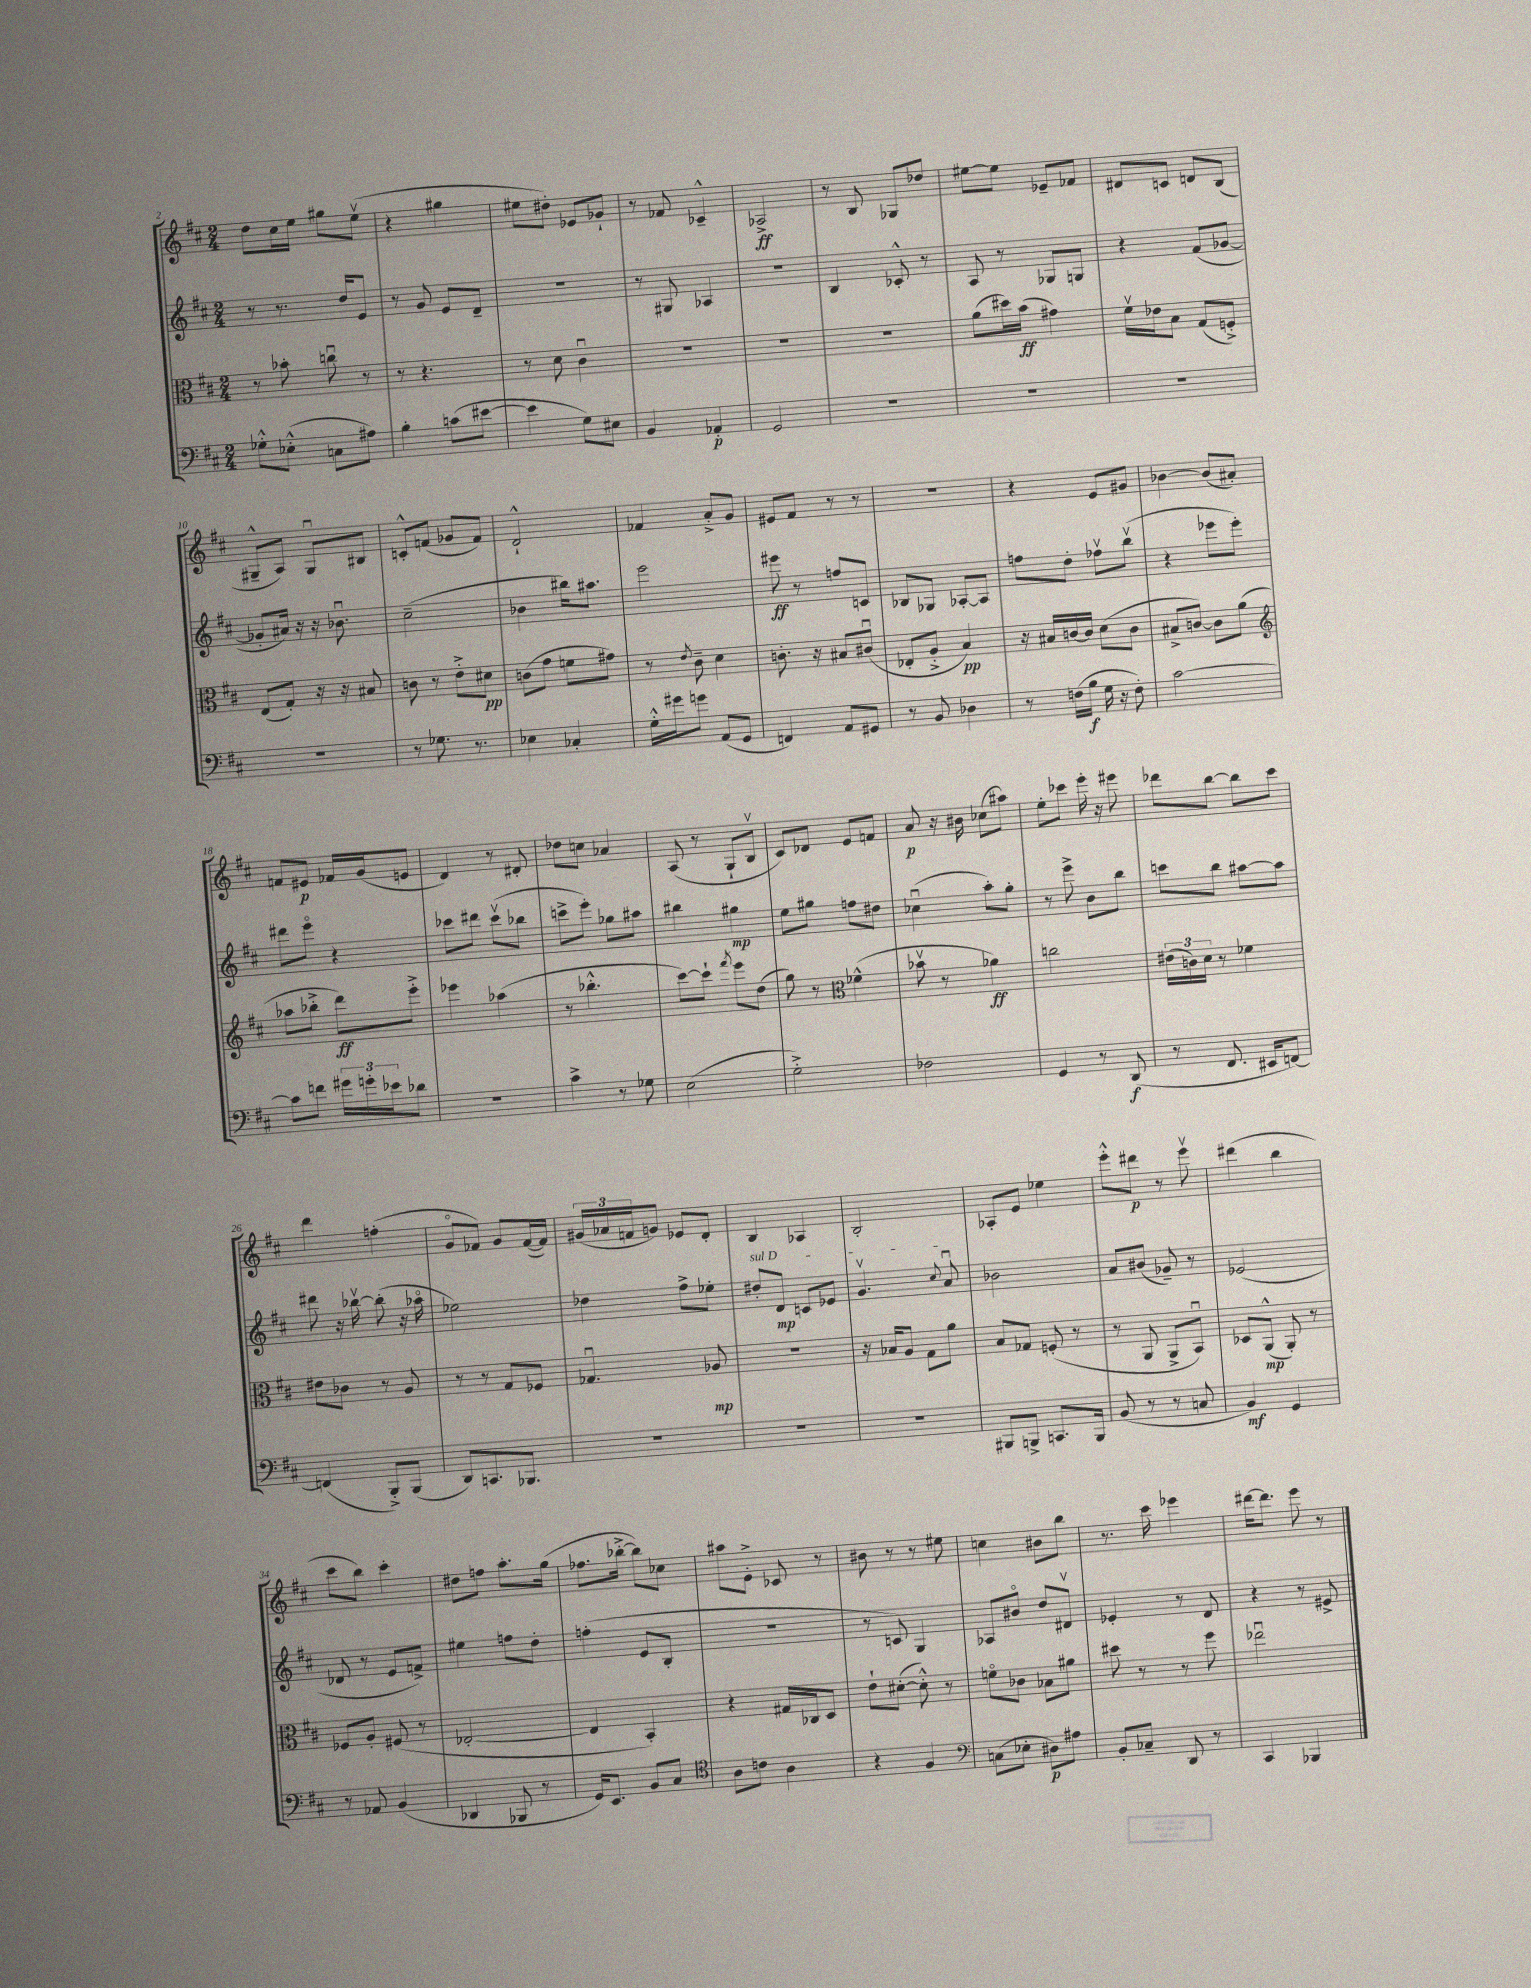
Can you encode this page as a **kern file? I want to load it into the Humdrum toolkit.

**kern	**dynam	**kern	**dynam	**kern	**dynam	**kern	**dynam
*part4	*part4	*part3	*part3	*part2	*part2	*part1	*part1
*staff4	*staff4	*staff3	*staff3	*staff2	*staff2	*staff1	*staff1
*clefF4	*	*clefC3	*	*clefG2	*	*clefG2	*
*k[f#c#]	*	*k[f#c#]	*	*k[f#c#]	*	*k[f#c#]	*
*M2/4	*	*M2/4	*	*M2/4	*	*M2/4	*
=2	=2	=2	=2	=2	=2	=2	=2
8G-X'^^\L	.	8r	.	8r	.	8dd\L	.
(8E-X'^^\J	.	8b-X'\	.	8.r	.	16cc#\L	.
.	.	.	.	.	.	16ee\JJ	.
8Cn\L	.	8ccnu\	.	.	.	8gg#X\L	.
.	.	.	.	16dd/KL	.	.	.
8A#X\J)	.	8r	.	8e/J	.	(8eev\J	.
=3	=3	=3	=3	=3	=3	=3	=3
4B'\	.	8r	.	8r	.	4r	.
.	.	4.r	.	8g/	.	.	.
(8cn\L	.	.	.	8e/L	.	4gg#X\	.
[8e#X\J	.	.	.	8d~/J	.	.	.
=4	=4	=4	=4	=4	=4	=4	=4
4e#\]	.	8r	.	2r	.	8ee#X\L	.
.	.	8d\	.	.	.	8dd#X'\J)	.
8G\L)	.	4c#u\	.	.	.	8e-X/L	.
8E#X\J	.	.	.	.	.	8g-X`/J	.
=5	=5	=5	=5	=5	=5	=5	=5
4BB/	.	2r	.	8r	.	8r	.
.	.	.	.	8G#X/	.	8f-X/	.
4AA-X'/	p	.	.	4A-X/	.	4c-X~^^/	.
=6	=6	=6	=6	=6	=6	=6	=6
2GG/	.	2r	.	2r	.	2A-X^/	ff
=7	=7	=7	=7	=7	=7	=7	=7
2r	.	2r	.	4B/	.	8r	.
.	.	.	.	.	.	8B/	.
.	.	.	.	8c-X'^^/	.	8G-X/L	.
.	.	.	.	8r	.	8dd-X/J	.
=8	=8	=8	=8	=8	=8	=8	=8
2r	.	(8a\L	.	8A/	.	[8ee#X\L	.
.	.	16dd#X\L)	.	8r	.	8ee#\J]	.
.	.	(16b\JJ	ff	.	.	.	.
.	.	4g#X\)	.	8G-X/L	.	8e-X~/L	.
.	.	.	.	8Gn/J	.	8f-X/J	.
=9	=9	=9	=9	=9	=9	=9	=9
2r	.	16f#v\LL	.	4r	.	8d#X/L	.
.	.	16e-X\J	.	.	.	.	.
.	.	8B\J	.	.	.	8cn/J	.
.	.	(8G/L	.	(8f#/L	.	8dn/L	.
.	.	8Fn'^/J)	.	[8g-X/J	.	(8B/J	.
!!LO:LB:g=z
=10	=10	=10	=10	=10	=10	=10	=10
2r	.	(8E/L	.	8g-X'/L]	.	8G#X~^^/L	.
.	.	8G'/J)	.	16a#X/Jk)	.	8A/J)	.
.	.	.	.	16r	.	.	.
.	.	16r	.	16r	.	8G#u/L	.
.	.	16r	.	8.b-Xu\	.	.	.
.	.	8B#X/	.	.	.	8B#X/J	.
=11	=11	=11	=11	=11	=11	=11	=11
8r	.	8cn\	.	(2cc#~\	.	8cn'^^/L	.
8.G-X\	.	8r	.	.	.	(8fn/J	.
.	.	8e'^\L	.	.	.	8g-X/L	.
8.r	.	.	.	.	.	.	.
.	.	8d#X\J	pp	.	.	8f/J)	.
=12	=12	=12	=12	=12	=12	=12	=12
4E-X\	.	(8cn\L	.	4b-X\	.	2d`^^/	.
.	.	8g\J	.	.	.	.	.
4C-X'/	.	8fn\L	.	16bb#X\KL)	.	.	.
.	.	.	.	8.aa#X\J	.	.	.
.	.	8g#X\J)	.	.	.	.	.
=13	=13	=13	=13	=13	=13	=13	=13
16G'^^\LL	.	8r	.	2eee\	.	4f-X/	.
16g#X\J	.	.	.	.	.	.	.
.	.	8qe/	.	.	.	.	.
8gn\J	.	8c#~\	.	.	.	.	.
(8AA/L	.	4d\	.	.	.	8a'^/L	.
8GG/J	.	.	.	.	.	8g/J	.
=14	=14	=14	=14	=14	=14	=14	=14
4FFn/)	.	8.cn'\	.	8eee#X\	ff	8e#X/L	.
.	.	.	.	8r	.	8f#/J	.
.	.	16r	.	.	.	.	.
8AA/L	.	8B#X/L	.	8ffn/L	.	8r	.
8GG#X/J	.	(8c#Xu/J	.	8cn/J	.	8r	.
=15	=15	=15	=15	=15	=15	=15	=15
8r	.	8E-X'/L	.	8B-X/L	.	2r	.
8BB/	.	8A'^/J	.	8G-X/J	.	.	.
4D-X\	.	4B/)	pp	[8A-X'/L	.	.	.
.	.	.	.	8A-/J]	.	.	.
=16	=16	=16	=16	=16	=16	=16	=16
8r	.	16r	.	8ffn\L	.	4r	.
.	.	16B#X/LL	.	.	.	.	.
(16Fn\LL	.	[16cn/	.	8dd'\J	.	.	.
16B\JJ	f	16c/JJ]	.	.	.	.	.
16G\	.	(8d\L	.	8ff-Xv\L	.	8e/L	.
16r	.	.	.	.	.	.	.
8F'\)	.	8c\J	.	(8bbv\J	.	8g#X/J	.
=17	=17	=17	=17	=17	=17	=17	=17
[2c#\	.	8B#X^/L	.	4r	.	[4b-X\	.
.	.	[8cn/J)	.	.	.	.	.
.	.	8c\L]	.	8eee-X\L	.	(8b-/L]	.
.	.	(8a\J	.	8eee-'\J)	.	8a#X'/J)	.
!!LO:LB:g=z
=18	=18	=18	=18	=18	=18	=18	=18
*	*	*clefG2	*	*	*	*	*
8c#\L]	.	8aa-X\L	.	8ddd#X\L	.	8fn/L	.
8fn\J	.	8bb-X'^\J	.	8eee\J	.	8e#X/J	p
24g#X\LL	.	8ddd\L)	ff	4r	.	16f-X/LL	.
24gn'\	.	.	.	.	.	.	.
.	.	.	.	.	.	(16g/J	.
24e-X\J	.	.	.	.	.	.	.
8d-X\J	.	8eee'^\J	.	.	.	8en/J	.
=19	=19	=19	=19	=19	=19	=19	=19
2r	.	4eee-X\	.	8ccc-X\L	.	4d/)	.
.	.	.	.	8ddd#X\J	.	.	.
.	.	(4aa-X\	.	(8ccc-v\L	.	8r	.
.	.	.	.	8bb-X\J	.	8d#X'/	.
=20	=20	=20	=20	=20	=20	=20	=20
4c#^\	.	8r	.	8cccn^\L	.	8dd-X\L	.
.	.	4.bb-X'^^\	.	8eee'\J)	.	8ccn\J	.
8r	.	.	.	8gg-X\L	.	4a-X/	.
8G-X\	.	.	.	8aa#X\J	.	.	.
=21	=21	=21	=21	=21	=21	=21	=21
(2E\	.	[8ccc#\L)	.	4bb#X\	.	(8A/	.
.	.	8ccc#`\J]	.	.	.	8r	.
.	.	8qfff#/	.	.	.	.	.
.	.	8eee\L	.	4gg#X\	mp	8G`/L	.
.	.	(8dd\J	.	.	.	8Bv/J	.
=22	=22	=22	=22	=22	=22	=22	=22
2G'^\)	.	8gg\)	.	8ee\L	.	8c#/L)	.
.	.	8r	.	8gg#X\J	.	8d-X/J	.
*	*	*clefC3	*	*	*	*	*
.	.	(4f-X^^\	.	8ffn\L	.	8e/L	.
.	.	.	.	8dd#X\J	.	8fn/J	.
=23	=23	=23	=23	=23	=23	=23	=23
2F-X\	.	8b-Xv\	.	(4cc-Xu\	.	8a/	p
.	.	8r	.	.	.	16r	.
.	.	.	.	.	.	16b#X\	.
.	.	4a-X\)	ff	8aa'\L)	.	(8cc-X\L	.
.	.	.	.	8gg'\J	.	8aa#X\J)	.
=24	=24	=24	=24	=24	=24	=24	=24
4GG/	.	2ccn\	.	8r	.	8ee'\L	.
.	.	.	.	8eee^\	.	8ccc-X\J	.
8r	.	.	.	8b\L	.	16eee'\	.
.	.	.	.	.	.	16r	.
(8DD/	f	.	.	8bb\J	.	8eee#X\	.
=25	=25	=25	=25	=25	=25	=25	=25
8r	.	(24e#X\LL	.	8cccn\L	.	8ddd-X\L	.
.	.	24cn\)	.	.	.	.	.
.	.	24d\JJ	.	.	.	.	.
8.FF#/	.	8r	.	8bb\J	.	[8bb\J	.
.	.	4f-X\	.	[8aa#X\L	.	8bb\L]	.
16EE#X/KL	.	.	.	.	.	.	.
[8FFn/J)	.	.	.	8aa#\J]	.	8ccc#\J	.
!!LO:LB:g=z
=26	=26	=26	=26	=26	=26	=26	=26
(4FFn/]	.	8e#X\L	.	8ddd#X\	.	4ddd\	.
.	.	8c-X\J	.	16r	.	.	.
.	.	.	.	[16bb-Xv\	.	.	.
8BBB'^/L)	.	8r	.	(8bb-'\]	.	(4ffn'\	.
(8BBB/J	.	8A/	.	16r	.	.	.
.	.	.	.	16aa-X\	.	.	.
=27	=27	=27	=27	=27	=27	=27	=27
8DD/L)	.	8r	.	2ee-X\)	.	8g/L	.
8.CCn/	.	8r	.	.	.	8f-X/J)	.
.	.	8G/L	.	.	.	8g/L	.
8.BBB-X/J	.	.	.	.	.	.	.
.	.	8F-X/J	.	.	.	([16f-/L	.
.	.	.	.	.	.	16f-/JJ])	.
=28	=28	=28	=28	=28	=28	=28	=28
2r	.	4.G-Xu/	.	4dd-X\	.	(24g#X/LL	.
.	.	.	.	.	.	24a-X/	.
.	.	.	.	.	.	24fn/J	.
.	.	.	.	.	.	8gn/J)	.
.	.	.	.	8ff#^\L	.	8e-X/L	.
.	.	8A-X/	mp	8ee-X'\J	.	8d'/J	.
=29	=29	=29	=29	=29	=29	=29	=29
!	!	!	!	!LO:TX:a:i:t=sul D	!	!	!
2r	.	2r	.	8dd#X'/L	.	4B/	.
.	.	.	.	8d/J	mp	.	.
.	.	.	.	8cn/L	.	4A-X/	.
.	.	.	.	8e-X/J	.	.	.
=30	=30	=30	=30	=30	=30	=30	=30
2r	.	16r	.	4.gv/	.	2B'/	.
.	.	16B-X/KL	.	.	.	.	.
.	.	8A/J	.	.	.	.	.
.	.	8G\L	.	.	.	.	.
.	.	.	.	8qqcc#/	.	.	.
.	.	8a\J	.	8au/	.	.	.
=31	=31	=31	=31	=31	=31	=31	=31
8BBB#X/L	.	8B/L	.	2b-X\	.	8A-X'/L	.
8BBBn^/J	.	8G-X/J	.	.	.	8e/J	.
8.CCn/L	.	(8Fn'/	.	.	.	4ee-X\	.
.	.	8r	.	.	.	.	.
16BBB/Jk	.	.	.	.	.	.	.
=32	=32	=32	=32	=32	=32	=32	=32
(8BB/	.	8r	.	8a/L	.	8eee'^^\L	.
8r	.	8AA/	.	(8b#X/J	.	8ddd#X\J	p
8r	.	8AA^/L	.	8g-X~/)	.	8r	.
8Cn/	.	8BBu/J)	.	8r	.	8eeev\	.
=33	=33	=33	=33	=33	=33	=33	=33
4BB/)	mf	8D-X/L	.	(2e-X/	.	(4ddd#X\	.
.	.	(8AA^^/J	mp	.	.	.	.
4GG/	.	8AA'/)	.	.	.	4bb\	.
.	.	8r	.	.	.	.	.
!!LO:LB:g=z
=34	=34	=34	=34	=34	=34	=34	=34
8r	.	8F-X/L	.	8d-X/	.	8ccc#\L	.
8AA-X/	.	8A'/J	.	8r	.	8bb\J)	.
(4BB/	.	(8F#X/	.	8e/L	.	4ccc#'\	.
.	.	8r	.	8fn^/J)	.	.	.
=35	=35	=35	=35	=35	=35	=35	=35
4DD-X/	.	[2E-X'/	.	4ee#X\	.	8dd#X\L	.
.	.	.	.	.	.	8ffn\J	.
8BBB-X/	.	.	.	8ffn\L	.	8.aa'\L	.
8r	.	.	.	8dd'\J	.	.	.
.	.	.	.	.	.	(16gg\Jk	.
=36	=36	=36	=36	=36	=36	=36	=36
16GG/KL)	.	4E-/]	.	(4ffn'\	.	8.ff-X\L	.
8.EE/J	.	.	.	.	.	.	.
.	.	.	.	.	.	[16bb-X'^\Jk	.
8BB/L	.	4BB'/)	.	8e/L	.	8bb-\L])	.
8C#/J	.	.	.	8B'/J	.	8cc-X\J	.
=37	=37	=37	=37	=37	=37	=37	=37
*clefC4	*	*	*	*	*	*	*
8A\L	.	4r	.	2r	.	8aa#X\L	.
8cn\J	.	.	.	.	.	8e'^\J	.
4A\	.	16G#X/LL	.	.	.	8c-X/	.
.	.	16C-X/J	.	.	.	.	.
.	.	8D/J	.	.	.	8r	.
=38	=38	=38	=38	=38	=38	=38	=38
4r	.	8e`\L	.	8r	.	8b#X\	.
.	.	([8d#X'\J	.	8cn/)	.	8r	.
4F#/	.	8d#'^^\])	.	4G/	.	8r	.
.	.	8r	.	.	.	8ee#X\	.
=39	=39	=39	=39	=39	=39	=39	=39
*clefF4	*	*	*	*	*	*	*
(8Cn\L	.	8fn\L	.	8A-X/L	.	4ccn\	.
8E-X'\J	.	8c-X\J	.	8b#X/J	.	.	.
8D#X\L)	p	8B-X\L	.	8dd/L	.	8b#X\L	.
8A#X\J	.	8a#X\J	.	8d#Xv/J	.	8bb\J	.
=40	=40	=40	=40	=40	=40	=40	=40
8BB'/L	.	8dd#X\	.	4e-X'/	.	8.r	.
8C-X~/J	.	8r	.	.	.	.	.
.	.	.	.	.	.	16ccc#\	.
8DD/	.	8r	.	8r	.	4eee-X\	.
8r	.	8ff#\	.	8d/	.	.	.
=41	=41	=41	=41	=41	=41	=41	=41
4CC#/	.	2ee-Xu\	.	4r	.	[16ddd#X\KL	.
.	.	.	.	.	.	8.ddd#\J]	.
4BBB-X/	.	.	.	8r	.	8eee\	.
.	.	.	.	8e#X^/	.	8r	.
==	==	==	==	==	==	==	==
*-	*-	*-	*-	*-	*-	*-	*-
